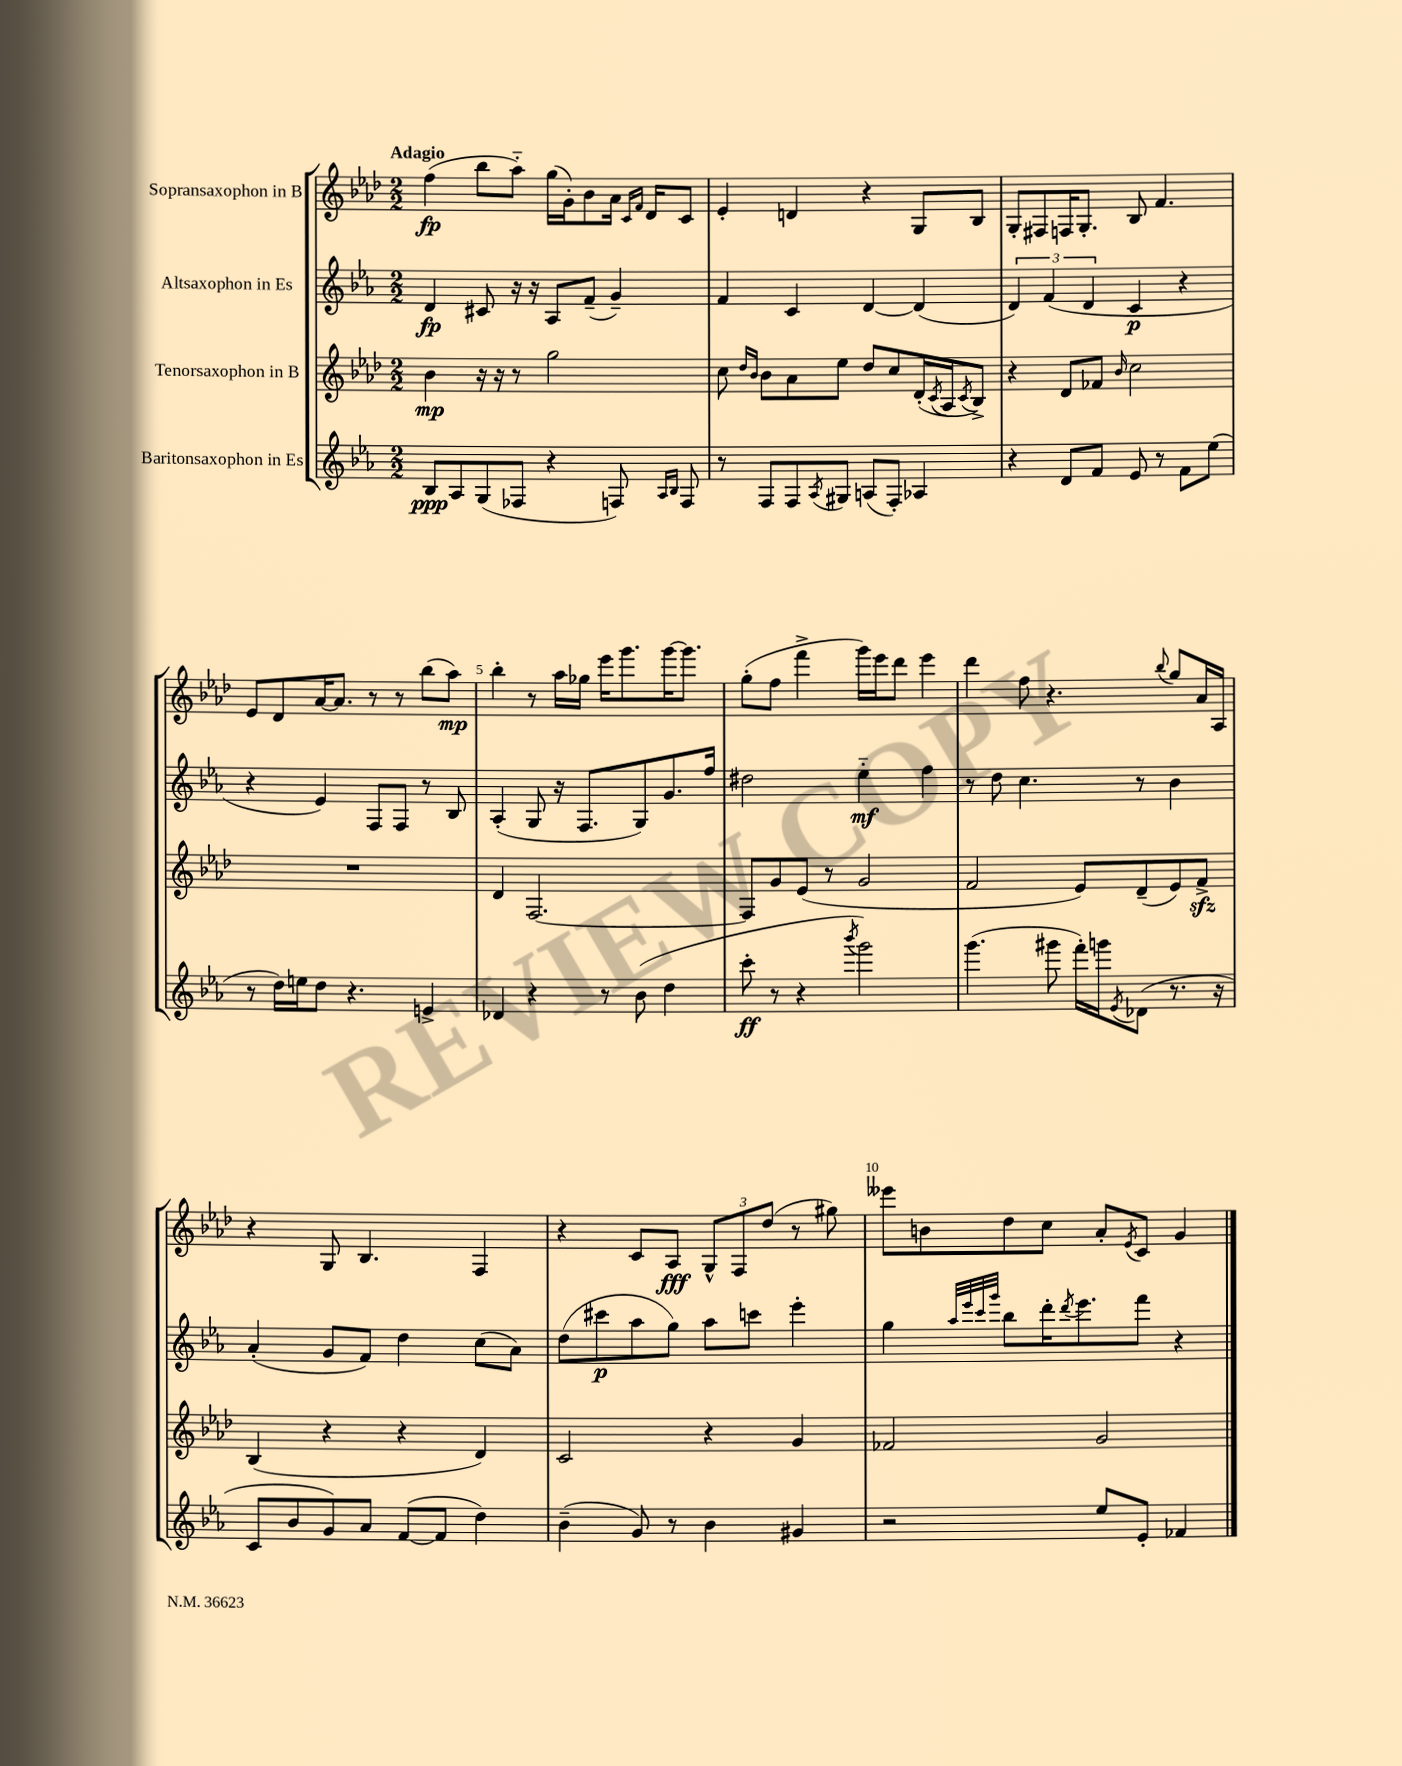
<<
\new StaffGroup <<
\new Staff = "s0" \with { instrumentName = "Sopransaxophon in B" } {
    \clef treble \key aes \major \numericTimeSignature \time 2/2 \tempo "Adagio"
    f''4\fp( bes''8 aes''8-_) g''16( g'16-.) bes'8 aes'16 \grace { c'16 f'16 } des'16 c'8 |
    ees'4-. d'4 r4 g8 bes8 |
    g8-. fis8 f16 g8.-. bes8 f'4. |
    ees'8 des'8 aes'16~ aes'8. r8 r8 bes''8( aes''8\mp) |
    bes''4-. r8 aes''16 ges''16 ees'''16 g'''8. g'''16~ g'''8. |
    g''8-.( f''8 f'''4-> g'''16) ees'''16 des'''8 ees'''4 |
    des'''4 f''8 r4. \appoggiatura { bes''8 } g''8 aes'16 aes16 |
    r4 g8 bes4. f4 |
    r4 c'8 aes8\fff \tuplet 3/2 { g8-^ f8 des''8( } r8 gis''8) |
    eeses'''8 b'8 des''8 c''8 aes'8-. \acciaccatura { ees'8 } c'8 g'4 \bar "|." |
}
\new Staff = "s1" \with { instrumentName = "Altsaxophon in Es" } {
    \clef treble \key ees \major \numericTimeSignature \time 2/2
    d'4\fp cis'8 r16 r16 aes8 f'8--( g'4--) |
    f'4 c'4 d'4~ d'4( |
    \tuplet 3/2 { d'4) f'4( d'4 } c'4\p r4 |
    r4 ees'4) f8 f8 r8 bes8 |
    aes4-.( g8 r16 f8. g8) g'8. f''16 |
    dis''2 ees''4-_\mf f''4 |
    r8 d''8 c''4. r8 bes'4 |
    aes'4-.( g'8 f'8) d''4 c''8( aes'8) |
    d''8( cis'''8\p aes''8 g''8) aes''8 c'''8 ees'''4-. |
    g''4 \grace { aes''32 ees'''32 c'''32 g'''32 } bes''8 d'''16-. \acciaccatura { d'''8 } ees'''8. f'''8 r4 \bar "|." |
}
\new Staff = "s2" \with { instrumentName = "Tenorsaxophon in B" } {
    \clef treble \key aes \major \numericTimeSignature \time 2/2
    bes'4\mp r16 r16 r8 g''2 |
    c''8 \grace { des''16 bes'16 } bes'8 aes'8 ees''8 des''8 c''8 des'16-.( \acciaccatura { c'8 } aes16 \acciaccatura { c'8 } bes8->) |
    r4 des'8 fes'8 \grace { bes'16 } c''2 |
    R1 |
    des'4 f2.~ |
    f8 g'8 ees'8( r8 g'2 |
    f'2 ees'8) des'8--( ees'8) f'8->\sfz |
    bes4( r4 r4 des'4) |
    c'2 r4 g'4 |
    fes'2 g'2 \bar "|." |
}
\new Staff = "s3" \with { instrumentName = "Baritonsaxophon in Es" } {
    \clef treble \key ees \major \numericTimeSignature \time 2/2
    bes8\ppp aes8 g8( fes8 r4 f8) \grace { aes16 bes16 } f8 |
    r8 f8 f8 \acciaccatura { aes8 } gis8 a8( f8-.) aes4 |
    r4 d'8 f'8 ees'8 r8 f'8 ees''8( |
    r8 d''16) e''16 d''8 r4. e'4-> |
    des'4 r4 r8 bes'8( d''4 |
    c'''8-.\ff r8 r4 \acciaccatura { bes'''8 } g'''2) |
    g'''4.( gis'''8 f'''16-.) g'''16 \acciaccatura { ees'8 } des'8( r8. r16 |
    c'8 bes'8 g'8) aes'8 f'8~( f'8 d''4) |
    bes'4--( g'8) r8 bes'4 gis'4 |
    r2 ees''8 ees'8-. fes'4 \bar "|." |
}
>>
>>
\layout { \context { \Score \override BarNumber.break-visibility = ##(#f #t #t) barNumberVisibility = #(every-nth-bar-number-visible 5) } }
